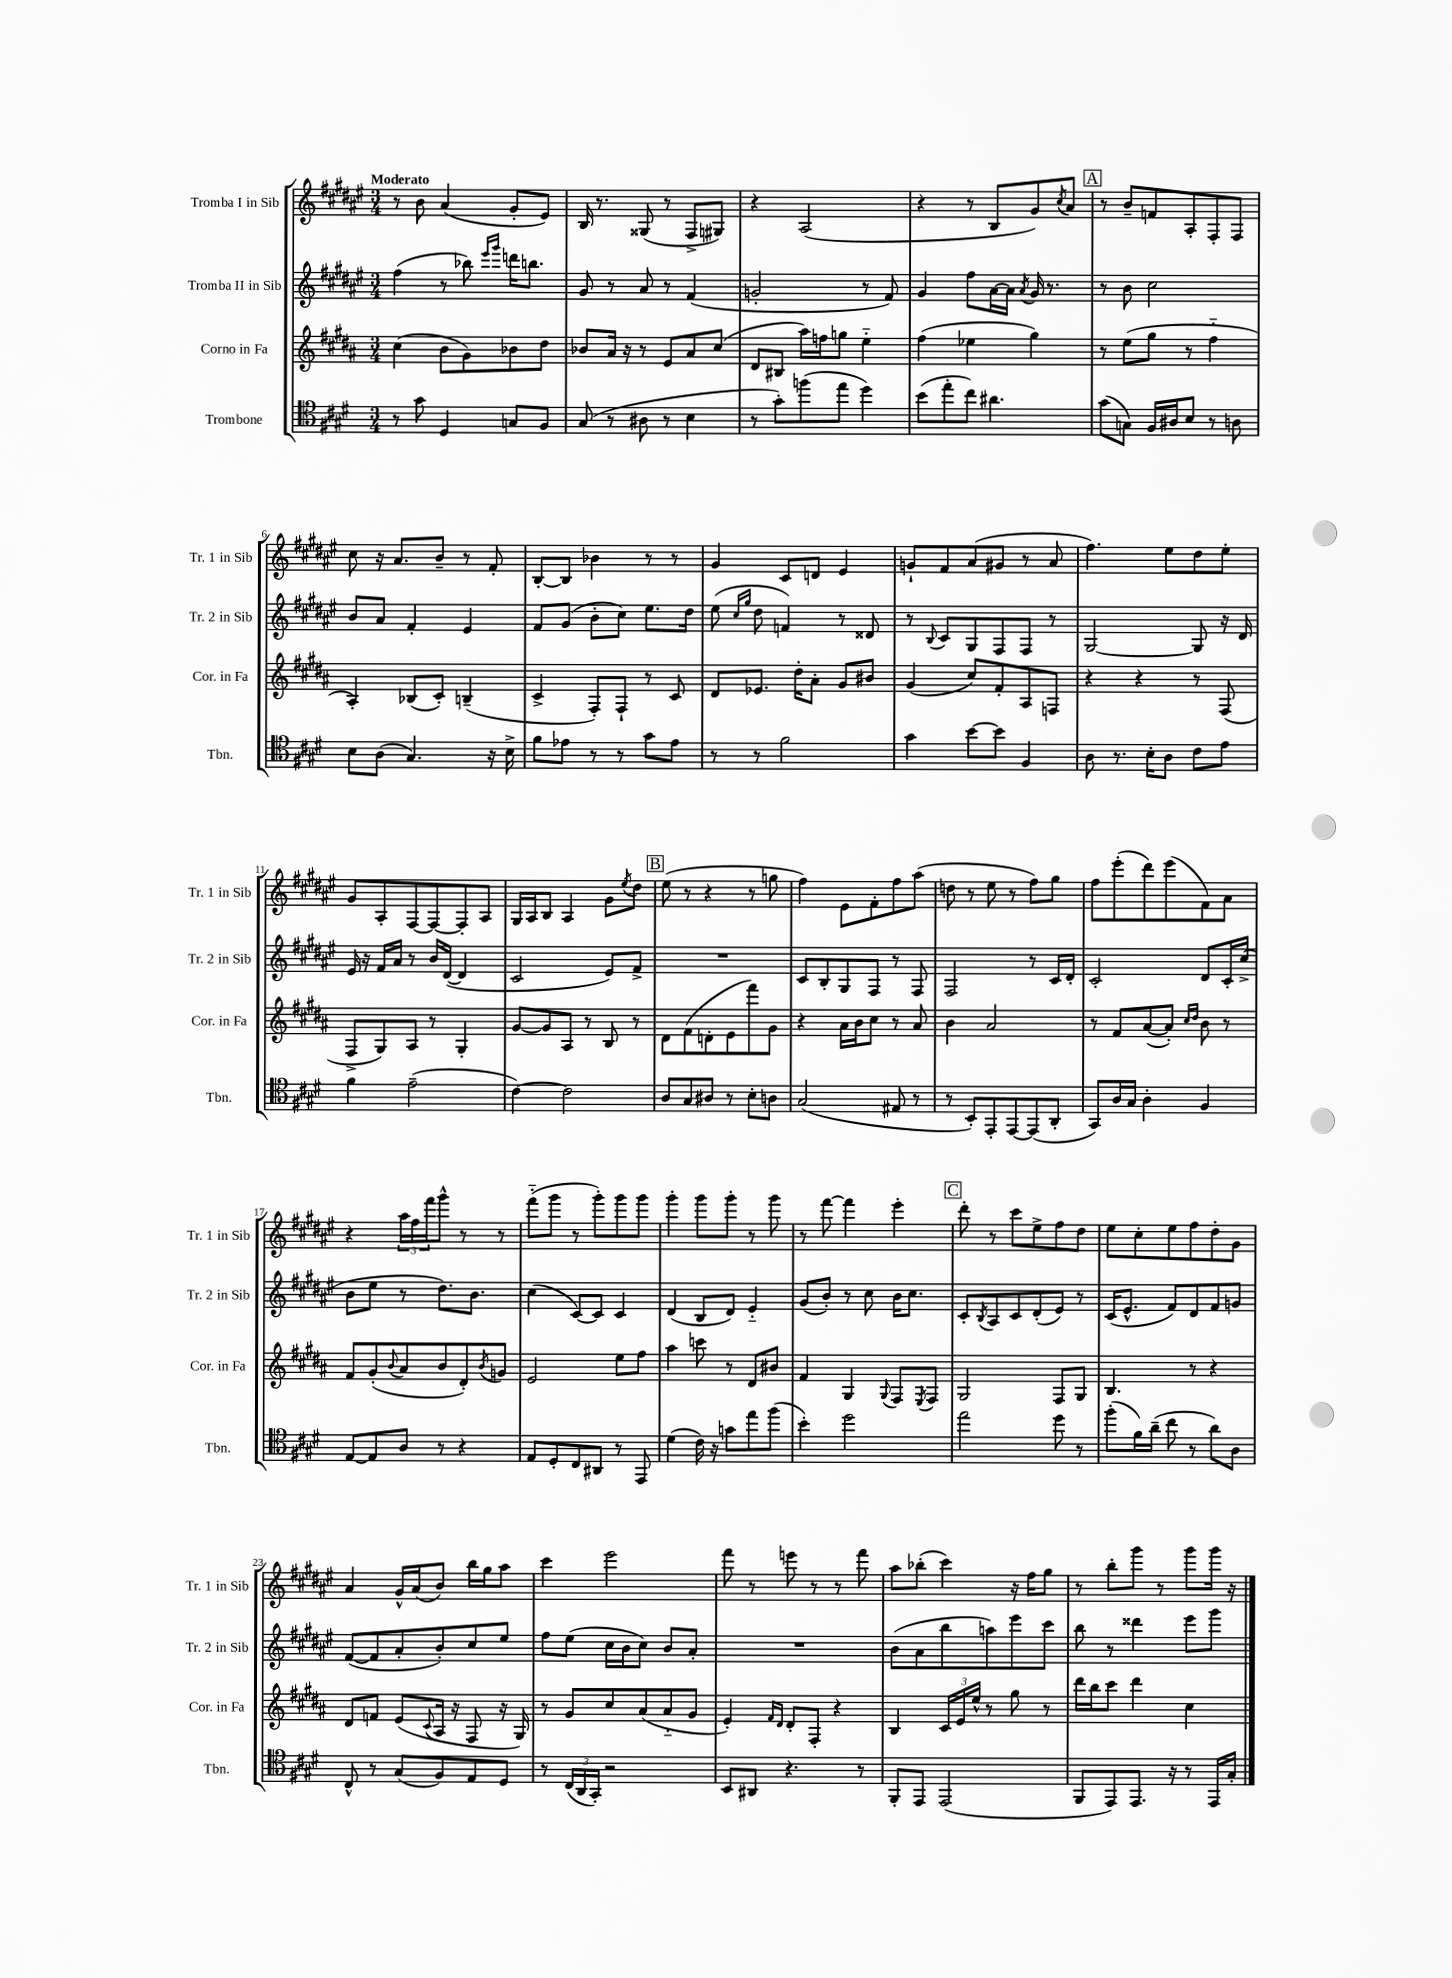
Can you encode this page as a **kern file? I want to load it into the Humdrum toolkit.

**kern	**kern	**kern	**kern
*part4	*part3	*part2	*part1
*staff4	*staff3	*staff2	*staff1
*I"Trombone	*I"Corno in Fa	*I"Tromba II in Sib	*I"Tromba I in Sib
*I'Tbn.	*I'Cor. in Fa	*I'Tr. 2 in Sib	*I'Tr. 1 in Sib
*clefC4	*clefG2	*clefG2	*clefG2
*k[f#c#g#d#]	*k[f#c#g#d#a#]	*k[f#c#g#d#a#e#]	*k[f#c#g#d#a#e#]
*M3/4	*M3/4	*M3/4	*M3/4
=1	=1	=1	=1
!	!	!	!LO:TX:a:B:t=Moderato
8r	(4cc#\	(4ff#\	8r
8g#\	.	.	8b\
4D#/	8b\L	8r	(4a#/
.	8g#\)	8bb-X\)	.
.	.	16qqeee#/LL	.
.	.	16qqggg#/JJ	.
8Gn/L	8b-X\	16dddn\KL	8g#'/L
.	.	8.bbn\J	.
8F#/J	8dd#\J	.	8e#/J)
=2	=2	=2	=2
(8G#/	8b-X/L	8g#/	16B/
.	.	.	8.r
8r	16a#/Jk	8r	.
.	16r	.	.
8A#X\	8r	8a#/	(8G##X/
8r	8e/L	8r	8r
4B\	8a#/	(4f#/	8F#^/L
.	(8cc#/J	.	8G#X/J)
=3	=3	=3	=3
8r	8d#/L	2gn'/	4r
8g#'\L)	8B#X/J	.	.
(8ffn\	16aa#\LL)	.	(2A#/
.	16ffn\J	.	.
8ee\J	8ggn\J	.	.
4dd#\)	4ee\	8r	.
.	.	8f#/)	.
=4	=4	=4	=4
(8b\L	(4ff#\	4g#/	4r
8ee'\	.	.	.
8cc#\J)	4ee-X\	8ff#\L	8r
4.a#X\	.	[16a#\L	8B/L
.	.	16a#\JJ]	.
.	.	8qa#/	.
.	4gg#\)	16g#/	8g#/)
.	.	8.r	.
.	.	.	8qcc#/
.	.	.	8a#/J
!!LO:REH:place=s1:t=A
=5	=5	=5	=5
(8g#\L	8r	8r	8r
8Gn\J)	(8ee\L	8b\	8b~/L
16F#/LL	8gg#\J	2cc#\	8fn/
16A#X/J	.	.	.
8B/J	8r	.	8A#'/
8r	4ff#\	.	8F#'/
8An\	.	.	8F#/J
!!LO:LB:g=z
=6	=6	=6	=6
8B\L	4A#'/)	8b/L	8cc#\
(8A\J	.	8a#/J	16r
.	.	.	8.a#/L
4.G#/)	(8B-X/L	4f#'/	.
.	8c#'/J)	.	8b~/J
.	(4Bn~/	4e#/	8r
16r	.	.	8f#'/
16B^\	.	.	.
=7	=7	=7	=7
8f#\L	4c#^/	8f#/L	[8B'/L
8e-X\J	.	(8g#/J	8B/J]
8r	8F#'/L)	8b'\L	4b-X\
8r	8F#`/J	8cc#\J)	.
8g#\L	8r	8.ee#\L	8r
8e-\J	8c#/	.	8r
.	.	16dd#\Jk	.
=8	=8	=8	=8
8r	8d#/L	(8ee#\	4g#/
.	.	16qqcc#/LL	.
.	.	16qqgg#/JJ	.
8r	8.e-X/J	8dd#\	.
2f#\	.	4fn/)	8c#/L
.	16dd#'\KL	.	.
.	8a#'\J	.	8dn/J
.	8g#/L	8r	4e#/
.	8b#X/J	8d##X/	.
=9	=9	=9	=9
4g#\	(4g#/	8r	8gn`/L
.	.	8qqB/	.
.	.	8c#/L	8f#/
[8b\L	8cc#/L)	8G#/	(8a#/
8b\J]	8f#'/	8F#/	8g#X/J
4F#/	8A#/	8F#/J	8r
.	8Fn/J	8r	8a#/
=10	=10	=10	=10
8A\	4r	[2G#/	4.ff#\)
8.r	.	.	.
.	4r	.	.
16B'\KL	.	.	.
8A\J	.	.	8ee#\L
8c#\L	8r	8G#/]	8dd#\
8e\J	(8F#/	16r	8ee#'\J
.	.	16d#/	.
!!LO:LB:g=z
=11	=11	=11	=11
4f#\	8F#^/L	16e#/	8g#/L
.	.	16r	.
.	8G#/)	16f#/LL	8A#'/
.	.	16a#/JJ	.
(2e~\	8A#/J	8r	[8F#/
.	8r	16b/LL	8F#/_
.	.	([16d#/JJ	.
.	4G#'/	4d#/]	8F#'/]
.	.	.	8A#/J
=12	=12	=12	=12
[4c#\)	[8g#/L	2c#/	16G#/LL
.	.	.	16A#/J
.	8g#/]	.	8B/J
2c#\]	8A#/J	.	4A#/
.	8r	.	.
.	8B/	8e#/L)	8g#\L
.	.	.	8qee#/
.	8r	8f#^/J	8dd#\J
!!LO:REH:place=s1:t=B
=13	=13	=13	=13
8A/L	8d#\L	2.r	(8ee#\
8G#/	(8f#\	.	8r
8A#X/J	8dn'\	.	4r
8r	8e\	.	.
8B'\L	8fff#\)	.	8r
8An\J	8g#\J	.	8ggn\
=14	=14	=14	=14
(2G#/	4r	8c#/L	4ff#\)
.	.	8B'/	.
.	16a#\LL	8G#/	8e#\L
.	16b\J	.	.
.	8cc#\J	8F#/J	8f#'\
8E#X/	8r	8r	8ff#\
8r	8a#/	8F#/	(8aa#\J
=15	=15	=15	=15
8r	4b\	2F#/	8ddn\
8BB'/L)	.	.	8r
8EE'/	2a#/	.	8ee#\
[8EE/	.	.	8r
(8EE/]	.	8r	8ff#\L)
8AA'/J	.	16c#/LL	8gg#\J
.	.	16d#'/JJ	.
=16	=16	=16	=16
8GG#/L)	8r	2c#'/	8ff#\L
16A/L	8f#/L	.	(8eee#'\
16G#/JJ	.	.	.
4A'\	([8a#/	.	8ddd#\)
.	8a#'/J])	.	(8eee#\
.	16qqcc#/LL	.	.
.	16qqdd#/JJ	.	.
4F#/	8b\	8d#/L	8f#\)
.	8r	16c#'/L	8a#\J
.	.	(16cc#^/JJ	.
!!LO:LB:g=z
=17	=17	=17	=17
[8E/L	8f#/L	8b\L	4r
8E/]	(8g#'/	8ee#\J	.
.	8qqb/	.	.
8A/J	8a#/	8r	24aa#\LL
.	.	.	24ff#\
.	.	.	24fff#\J
8r	8b/	8.dd#\L)	8ggg#^^\J
4r	8d#'/)	.	8r
.	.	8.b\J	.
.	8qb/	.	.
.	8gn/J	.	8r
=18	=18	=18	=18
8E/L	2e/	(4cc#\	(8fff#\L
8D#'/	.	.	8ggg#\J
8C#/	.	[8c#/L)	8r
8AA#X/J	.	8c#/J]	8ggg#'\L)
8r	8ee\L	4c#/	8ggg#\
8EE/	8ff#\J	.	8ggg#\J
=19	=19	=19	=19
(4d#\	4aa#\	(4d#/	4ggg#'\
16c#\)	8cccn\	8B/L	8ggg#\L
16r	.	.	.
8gn\L	8r	8d#/J)	8ggg#'\J
8ee\	8d#/L	4e#/	8r
(8ff#\J	8b#X/J	.	8ggg#\
=20	=20	=20	=20
4b'\)	4f#/	(8g#/L	8r
.	.	8b'/J)	[8fff#\
2dd#\	4G#/	8r	4fff#\]
.	.	8cc#\	.
.	8qqG#/	.	.
.	8F#/L	16b\KL	4eee#'\
.	.	8.cc#\J	.
.	8qE/	.	.
.	8F#/J	.	.
!!LO:REH:place=s1:t=C
=21	=21	=21	=21
2ee\	2G#/	8c#'/L	8ddd#'\
.	.	8qB/	.
.	.	8A#/	8r
.	.	8c#/	8ccc#\L
.	.	(8d#'/	8ee#^\
8dd#\	8F#/L	8e#/J)	8ff#\
8r	8G#/J	8r	8dd#\J
=22	=22	=22	=22
(8ff#'\L	4.B/	(16c#/KL	8ee#\L
.	.	8.e#^^/J	.
16f#\L)	.	.	8cc#'\
(16a~\JJ	.	.	.
8cc#\	.	8f#/L)	8ee#\
8r	8r	8d#/	8ff#\
8a\L)	4r	8f#/	8dd#'\
8A\J	.	8gn/J	8g#\J
!!LO:LB:g=z
=23	=23	=23	=23
8C#^^/	8d#/L	([8f#/L	4a#/
8r	8fn/J	8f#/]	.
(8G#/L	(8e/L	8a#'/	16g#^^/LL
.	.	.	(16a#/J
.	8qqc#/	.	.
8F#/)	16A#/Jk	8b'/)	8b/J)
.	16r	.	.
8E/	8F#/	8cc#/	16bb\LL
.	.	.	16gg#\J
8D#/J	16r	8ee#/J	8aa#\J
.	16G#/)	.	.
=24	=24	=24	=24
8r	8r	8ff#\L	4ccc#\
(24C#/LL	8g#/L	(8ee#\J	.
24AA/	.	.	.
24GG#'/JJ)	.	.	.
2r	8cc#/	16cc#\LL	2eee#\
.	.	16b\J	.
.	(8a#/	8cc#\J)	.
.	8a#/	8b/L	.
.	8g#/J	8a#'/J	.
=25	=25	=25	=25
8BB/L	4e'/)	2.r	8fff#\
8AA#X/J	.	.	8r
.	16qqf#/LL	.	.
.	16qqd#/JJ	.	.
4.r	8d#'/L	.	8eeen\
.	8F#'/J	.	8r
.	4r	.	8r
8r	.	.	8fff#\
=26	=26	=26	=26
8FF#'/L	4B/	(8b\L	8aa#\L
8EE/J	.	8a#\	(8bb-X'\J
(2EE/	24c#/LL	8bb\	4ccc#\)
.	24e/	.	.
.	24ee^^/JJ	.	.
.	8r	8aan\)	.
.	8gg#\	8eee#\	16r
.	.	.	16ff#\KL
.	8r	8ccc#\J	8gg#\J
=27	=27	=27	=27
8FF#/L	16ddd#\LL	8bb\	8r
.	16bb\J	.	.
8EE/)	8ccc#\J	8r	8bb'\L
8.EE/J	4ddd#\	4ddd##X\	8ggg#\J
.	.	.	8r
16r	.	.	.
8r	4cc#\	8eee#\L	8ggg#\L
16EE/LL	.	8ggg#\J	16ggg#\Jk
16G#'/JJ	.	.	16r
==	==	==	==
*-	*-	*-	*-
